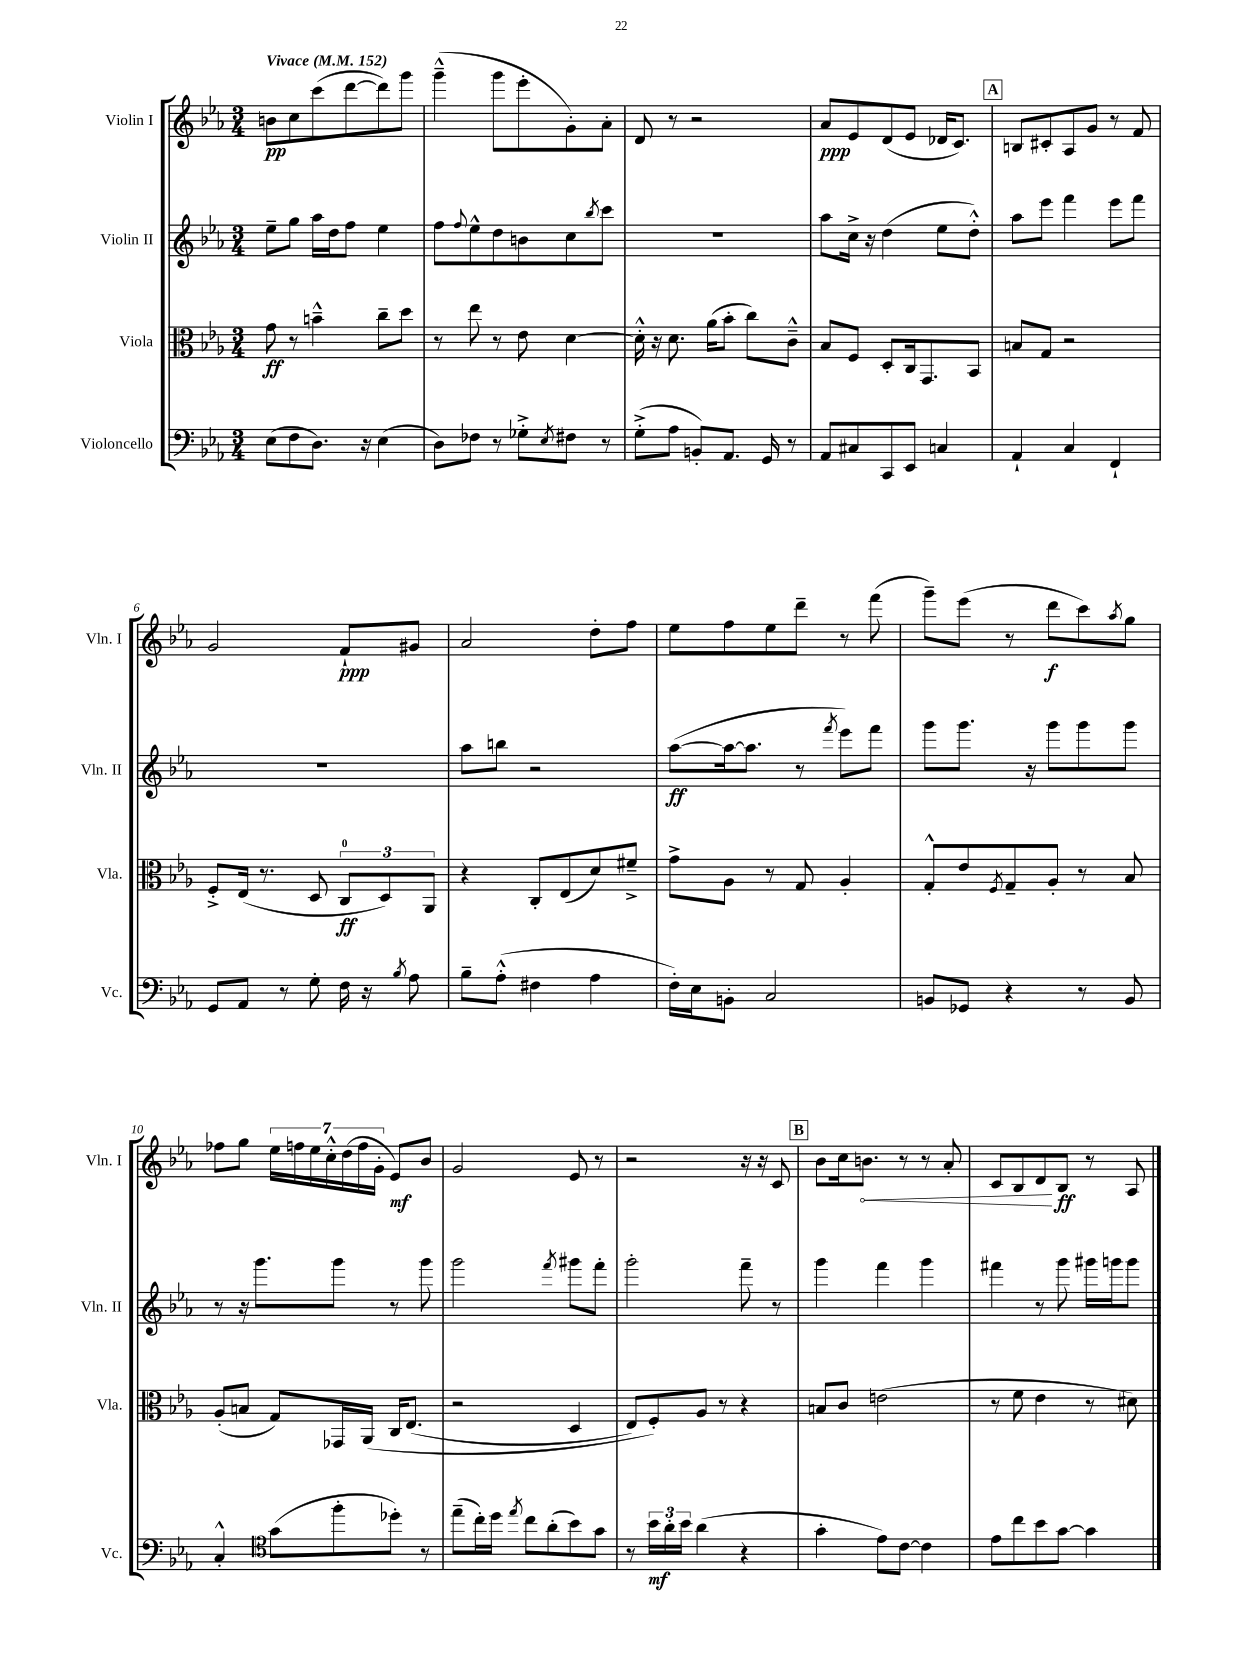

**kern	**dynam	**kern	**dynam	**kern	**dynam	**kern	**dynam
*part4	*part4	*part3	*part3	*part2	*part2	*part1	*part1
*staff4	*staff4	*staff3	*staff3	*staff2	*staff2	*staff1	*staff1
*I"Violoncello	*	*I"Viola	*	*I"Violin II	*	*I"Violin I	*
*I'Vc.	*	*I'Vla.	*	*I'Vln. II	*	*I'Vln. I	*
*clefF4	*	*clefC3	*	*clefG2	*	*clefG2	*
*k[b-e-a-]	*	*k[b-e-a-]	*	*k[b-e-a-]	*	*k[b-e-a-]	*
*M3/4	*	*M3/4	*	*M3/4	*	*M3/4	*
*MM152	*	*MM152	*	*MM152	*	*MM152	*
=1	=1	=1	=1	=1	=1	=1	=1
!	!	!	!	!	!	!LO:TX:a:B:t=Vivace	!
(8E-\L	.	8g\	ff	8ee-~\L	.	8bn\L	pp
8F\	.	8r	.	8gg\J	.	8cc\	.
8.D\J)	.	4bn~^^\	.	16aa-\LL	.	(8ccc\	.
.	.	.	.	16dd\J	.	.	.
.	.	.	.	8ff\J	.	[8ddd\	.
16r	.	.	.	.	.	.	.
(4E-\	.	8cc~\L	.	4ee-\	.	8ddd\])	.
.	.	8dd\J	.	.	.	8ggg\J	.
=2	=2	=2	=2	=2	=2	=2	=2
8D\L)	.	8r	.	8ff\L	.	(4ggg~^^\	.
.	.	.	.	8qqff/	.	.	.
8F-X\J	.	8ee-\	.	8ee-^^\	.	.	.
8r	.	8r	.	8dd\	.	8ggg\L	.
8G-X'^\L	.	8e-\	.	8bn\	.	8eee-'\	.
8qE-/	.	.	.	.	.	.	.
8F#X\J	.	[4d\	.	8cc\	.	8g'\)	.
.	.	.	.	8qbb-/	.	.	.
8r	.	.	.	8ccc\J	.	8a-'\J	.
=3	=3	=3	=3	=3	=3	=3	=3
(8G'^\L	.	16d'^^\]	.	2.r	.	8d/	.
.	.	16r	.	.	.	.	.
8A-\J	.	8.d\	.	.	.	8r	.
8BBn'/L)	.	.	.	.	.	2r	.
.	.	(16a-\KL	.	.	.	.	.
8.AA-/J	.	8b-'\J	.	.	.	.	.
.	.	8cc\L)	.	.	.	.	.
16GG/	.	.	.	.	.	.	.
8r	.	8c~^^\J	.	.	.	.	.
=4	=4	=4	=4	=4	=4	=4	=4
8AA-/L	.	8B-/L	.	8aa-\L	.	8a-/L	ppp
8C#X/	.	8F/J	.	16cc^\Jk	.	8e-/	.
.	.	.	.	16r	.	.	.
8CC/	.	8D'/L	.	(4dd\	.	(8d/	.
8EE-/J	.	16C/k	.	.	.	8e-/J	.
.	.	8.GG/	.	.	.	.	.
4Cn/	.	.	.	8ee-\L	.	16d-X/KL	.
.	.	.	.	.	.	8.c/J)	.
.	.	8BB-/J	.	8dd'^^\J)	.	.	.
!!LO:REH:place=s1:t=A
=5	=5	=5	=5	=5	=5	=5	=5
4AA-`/	.	8Bn/L	.	8aa-\L	.	8Bn/L	.
.	.	8G/J	.	8eee-\J	.	8c#X'/	.
4C/	.	2r	.	4fff\	.	8A-/	.
.	.	.	.	.	.	8g/J	.
4FF`/	.	.	.	8eee-\L	.	8r	.
.	.	.	.	8fff\J	.	8f/	.
!!LO:LB:g=z
=6	=6	=6	=6	=6	=6	=6	=6
8GG/L	.	8F'^/L	.	2.r	.	2g/	.
8AA-/J	.	(16E-/Jk	.	.	.	.	.
.	.	8.r	.	.	.	.	.
8r	.	.	.	.	.	.	.
8G'\	.	8D/	.	.	.	.	.
16F\	.	12C/L	ff	.	.	8f`/L	ppp
16r	.	.	.	.	.	.	.
.	.	12D/)	.	.	.	.	.
8qB-/	.	.	.	.	.	.	.
8A-\	.	.	.	.	.	8g#X/J	.
.	.	12AA-/J	.	.	.	.	.
=7	=7	=7	=7	=7	=7	=7	=7
8B-~\L	.	4r	.	8aa-\L	.	2a-/	.
(8A-'^^\J	.	.	.	8bbn\J	.	.	.
4F#X\	.	8C'/L	.	2r	.	.	.
.	.	(8E-/	.	.	.	.	.
4A-\	.	8d/)	.	.	.	8dd'\L	.
.	.	8f#X~^/J	.	.	.	8ff\J	.
=8	=8	=8	=8	=8	=8	=8	=8
16F'\LL)	.	8g^\L	.	([8aa-\L	ff	8ee-\L	.
16E-\J	.	.	.	.	.	.	.
8BBn'\J	.	8A-\J	.	16aa-\k_	.	8ff\	.
.	.	.	.	8.aa-\J]	.	.	.
2C/	.	8r	.	.	.	8ee-\	.
.	.	8G/	.	8r	.	8ddd~\J	.
.	.	.	.	8qfff/	.	.	.
.	.	4A-'/	.	8eee-\L)	.	8r	.
.	.	.	.	8fff\J	.	(8fff\	.
=9	=9	=9	=9	=9	=9	=9	=9
8BBn/L	.	8G'^^/L	.	8ggg\L	.	8ggg~\L)	.
8GG-X/J	.	8e-/	.	8.ggg\J	.	(8eee-\J	.
.	.	8qF/	.	.	.	.	.
4r	.	8G~/	.	.	.	8r	.
.	.	.	.	16r	.	.	.
.	.	8A-'/J	.	8ggg\L	.	8ddd\L	f
8r	.	8r	.	8ggg\	.	8ccc\)	.
.	.	.	.	.	.	8qaa-/	.
8BB/	.	8B-/	.	8ggg\J	.	8gg\J	.
!!LO:LB:g=z
=10	=10	=10	=10	=10	=10	=10	=10
4C'^^/	.	(8A-'/L	.	8r	.	8ff-X\L	.
.	.	8Bn/J	.	16r	.	8gg\J	.
.	.	.	.	8.ggg\L	.	.	.
*clefC4	*	*	*	*	*	*	*
(8g\L	.	8G/L)	.	.	.	28ee-\LL	.
.	.	.	.	.	.	28ffn\	.
.	.	.	.	.	.	28ee-\	.
.	.	.	.	.	.	28cc'^^\	.
8ff'\	.	16GG-X/L	.	8ggg\J	.	.	.
.	.	.	.	.	.	(28dd\	.
.	.	.	.	.	.	28ff\	.
.	.	(16AA-/JJ	.	.	.	.	.
.	.	.	.	.	.	28g'\JJ	.
8dd-X'\J)	.	16C/KL	.	8r	.	8e-/L)	mf
.	.	(8.E-/J	.	.	.	.	.
8r	.	.	.	8ggg\	.	8b-/J	.
=11	=11	=11	=11	=11	=11	=11	=11
(8ee-~\L	.	2r	.	2ggg\	.	2g/	.
16cc'\L)	.	.	.	.	.	.	.
16dd\JJ	.	.	.	.	.	.	.
8qee-/	.	.	.	.	.	.	.
8cc\L	.	.	.	.	.	.	.
(8a-'\	.	.	.	.	.	.	.
.	.	.	.	8qfff/	.	.	.
8b-\)	.	4D/	.	8ggg#X\L	.	8e-/	.
8g\J	.	.	.	8fff'\J	.	8r	.
=12	=12	=12	=12	=12	=12	=12	=12
8r	.	8E-/L)	.	2ggg'\	.	2r	.
24b-\LL	mf	8F'/)	.	.	.	.	.
24a-'\	.	.	.	.	.	.	.
24b-\JJ	.	.	.	.	.	.	.
(4a-\	.	8A-/J	.	.	.	.	.
.	.	8r	.	.	.	.	.
4r	.	4r	.	8fff~\	.	16r	.
.	.	.	.	.	.	16r	.
.	.	.	.	8r	.	8c/	.
!!LO:REH:place=s1:t=B
=13	=13	=13	=13	=13	=13	=13	=13
4g'\	.	8Bn/L	.	4ggg\	.	8b-\L	.
.	.	8c/J	.	.	.	16cc\k	.
!	!	!	!	!	!	!	!LO:HP:b
.	.	.	.	.	.	8.bn\J	<
8e-\L)	.	(2en\	.	4fff\	.	.	.
[8c\J	.	.	.	.	.	8r	.
4c\]	.	.	.	4ggg\	.	8r	.
.	.	.	.	.	.	8a-'/	.
=14	=14	=14	=14	=14	=14	=14	=14
8e-\L	.	8r	.	4fff#X\	.	8c/L	.
8cc\	.	8f\	.	.	.	8B-/	.
8b-\	.	4e-\	.	8r	.	8d/	.
[8g\J	.	.	.	8ggg\	.	8B-/J	[ ff
4g\]	.	8r	.	16ggg#X\LL	.	8r	.
.	.	.	.	16gggn\J	.	.	.
.	.	8d#X\)	.	8ggg\J	.	8A-/	.
==	==	==	==	==	==	==	==
*-	*-	*-	*-	*-	*-	*-	*-
